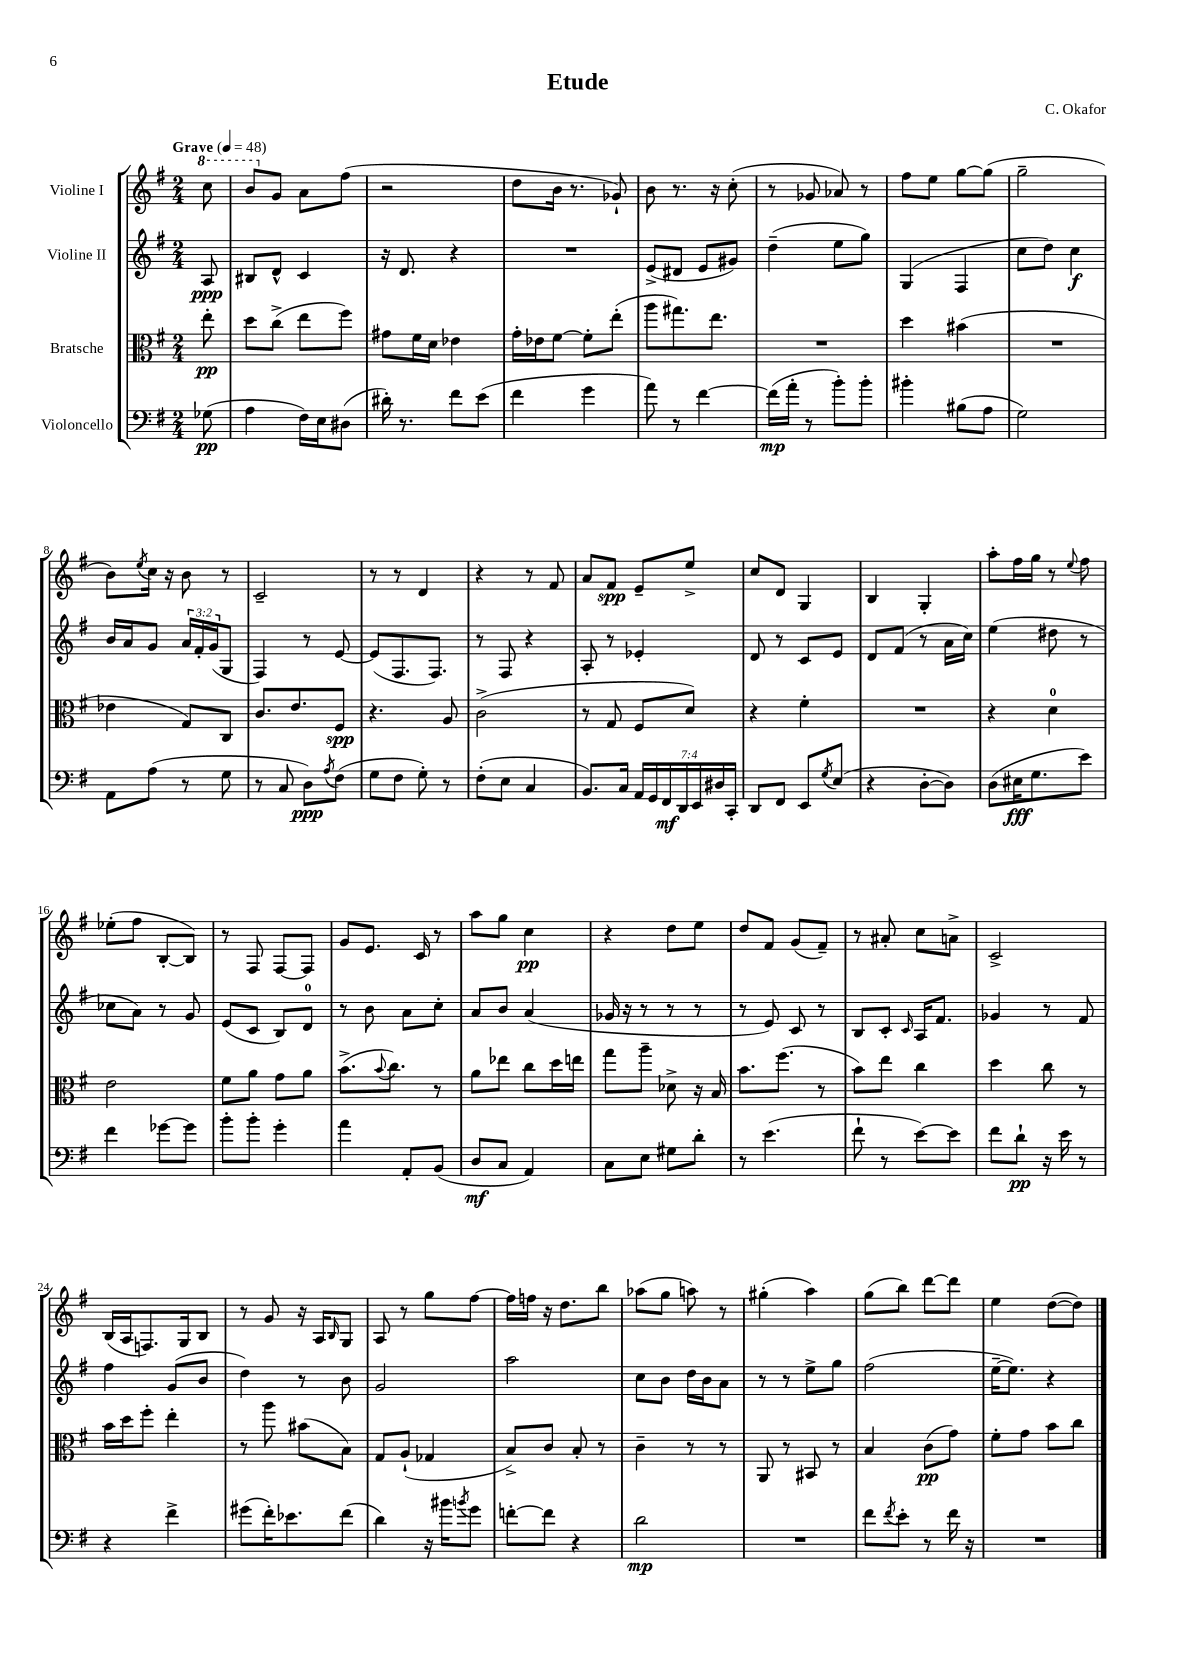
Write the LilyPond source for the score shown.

\header { title = "Etude" composer = "C. Okafor" }
<<
\new StaffGroup <<
\new Staff = "s0" \with { instrumentName = "Violine I" } {
    \clef treble \key g \major \numericTimeSignature \time 2/4 \partial 8 \tempo "Grave" 4 = 48
    \ottava #1 c'''8 |
    b''8 \ottava #0 g'8 a'8 fis''8( |
    r2 |
    d''8 b'16 r8. ges'8-!) |
    b'8 r8. r16 c''8-.( |
    r8 ges'8 aes'8) r8 |
    fis''8 e''8 g''8~ g''8( |
    g''2-- |
    b'8) \acciaccatura { e''8 } c''16 r16 b'8 r8 |
    c'2-- |
    r8 r8 d'4 |
    r4 r8 fis'8 |
    a'8 fis'8\spp e'8-- e''8-> |
    c''8 d'8 g4 |
    b4 g4-. |
    a''8-. fis''16 g''16 r8 \appoggiatura { e''8 } fis''8 |
    ees''8-.( fis''8 b8~-. b8) |
    r8 fis8 fis8~ fis8 |
    g'8 e'8. c'16 r8 |
    a''8 g''8 c''4\pp |
    r4 d''8 e''8 |
    d''8 fis'8 g'8( fis'8--) |
    r8 ais'8-. c''8 a'8-> |
    c'2-> |
    b16( a16 f8.) g16 b8 |
    r8 g'8 r16 a16 \grace { b16 } g8 |
    a8 r8 g''8 fis''8~ |
    fis''16 f''16 r16 d''8. b''8 |
    aes''8( g''8 a''8) r8 |
    gis''4-.( a''4) |
    g''8( b''8) d'''8~ d'''8 |
    e''4 d''8~( d''8) \bar "|." |
}
\new Staff = "s1" \with { instrumentName = "Violine II" } {
    \clef treble \key g \major \numericTimeSignature \time 2/4 \override Staff.TupletNumber.text = #tuplet-number::calc-fraction-text \partial 8
    a8\ppp |
    bis8 d'8-^ c'4 |
    r16 d'8. r4 |
    R2 |
    e'8->( dis'8 e'8 gis'8) |
    d''4--( e''8 g''8) |
    g4( fis4 |
    c''8 d''8) c''4\f |
    b'16 a'16 g'8 \tuplet 3/2 { a'16 fis'16-. g'16( } g8 |
    fis4) r8 e'8~ |
    e'8( fis8. fis8.) |
    r8 fis8 r4 |
    a8-. r8 ees'4-. |
    d'8 r8 c'8 e'8 |
    d'8 fis'8( r8 a'16 c''16) |
    e''4( dis''8 r8 |
    ces''8 a'8) r8 g'8 |
    e'8( c'8 b8) d'8-0 |
    r8 b'8 a'8 c''8-. |
    a'8 b'8 a'4( |
    ges'16 r16 r8 r8 r8 |
    r8 e'8) c'8 r8 |
    b8 c'8-. \grace { c'16 } a16 fis'8. |
    ges'4 r8 fis'8 |
    fis''4 g'8( b'8 |
    d''4) r8 b'8 |
    g'2 |
    a''2 |
    c''8 b'8 d''16 b'16 a'8 |
    r8 r8 e''8-> g''8 |
    fis''2( |
    e''16~-- e''8.) r4 \bar "|." |
}
\new Staff = "s2" \with { instrumentName = "Bratsche" } {
    \clef alto \key g \major \numericTimeSignature \time 2/4 \partial 8
    e''8-.\pp |
    d''8 c''8->( e''8 fis''8) |
    gis'8 fis'16 d'16 ees'4 |
    g'16-. ees'16 fis'8~ fis'8-. e''8-.( |
    a''8 gis''8.) e''8. |
    R2 |
    d''4 bis'4( |
    R2 |
    ees'4 g8) c8 |
    c'8. e'8. fis8\spp |
    r4. a8 |
    c'2->( |
    r8 g8 fis8 d'8) |
    r4 fis'4-. |
    R2 |
    r4 d'4-0 |
    e'2 |
    fis'8 a'8 g'8 a'8 |
    b'8.->( \appoggiatura { b'8 } c''8.) r8 |
    a'8 ees''8 c''8 d''16 e''16 |
    g''8 a''8-- des'8-> r16 b16 |
    b'8. fis''8.( r8 |
    b'8) e''8 c''4 |
    d''4 c''8 r8 |
    b'16 d''16 fis''8-. e''4-. |
    r8 a''8 bis'8( b8) |
    g8 a8-!( ges4 |
    b8->) c'8 b8-. r8 |
    c'4-- r8 r8 |
    a,8 r8 bis,8 r8 |
    b4 c'8\pp( g'8) |
    fis'8-. g'8 b'8 c''8 \bar "|." |
}
\new Staff = "s3" \with { instrumentName = "Violoncello" } {
    \clef bass \key g \major \numericTimeSignature \time 2/4 \override Staff.TupletNumber.text = #tuplet-number::calc-fraction-text \partial 8
    ges8\pp( |
    a4 fis16) e16 dis8( |
    dis'16-.) r8. fis'8 e'8( |
    fis'4 g'4 |
    a'8) r8 fis'4~ |
    fis'16\mp( a'16-. r8 b'8-.) b'8-. |
    bis'4-. bis8( a8 |
    g2) |
    a,8 a8( r8 g8 |
    r8 c8 d8\ppp) \acciaccatura { a8 } fis8( |
    g8 fis8 g8-.) r8 |
    fis8-.( e8 c4 |
    b,8.) c16 \tuplet 7/4 { a,16 g,16 fis,16\mf d,16 e,16 dis16 c,16-. } |
    d,8 fis,8 e,8 \acciaccatura { g8 } e8( |
    r4 d8~-. d8) |
    d8( eis16\fff g8. e'8) |
    fis'4 ges'8~ ges'8 |
    b'8-. b'8-. g'4-. |
    a'4 a,8-. b,8( |
    d8\mf c8 a,4) |
    c8 e8 gis8 d'8-. |
    r8 e'4.( |
    fis'8-! r8 e'8~) e'8 |
    fis'8 d'8-!\pp r16 e'16 r8 |
    r4 fis'4-> |
    gis'8( fis'16-.) ees'8. fis'8( |
    d'4) r16 bis'16 \acciaccatura { b'8 } g'8 |
    f'8~-. f'8 r4 |
    d'2\mp |
    R2 |
    fis'8 \acciaccatura { fis'8 } e'8-. r8 fis'16 r16 |
    R2 \bar "|." |
}
>>
>>
